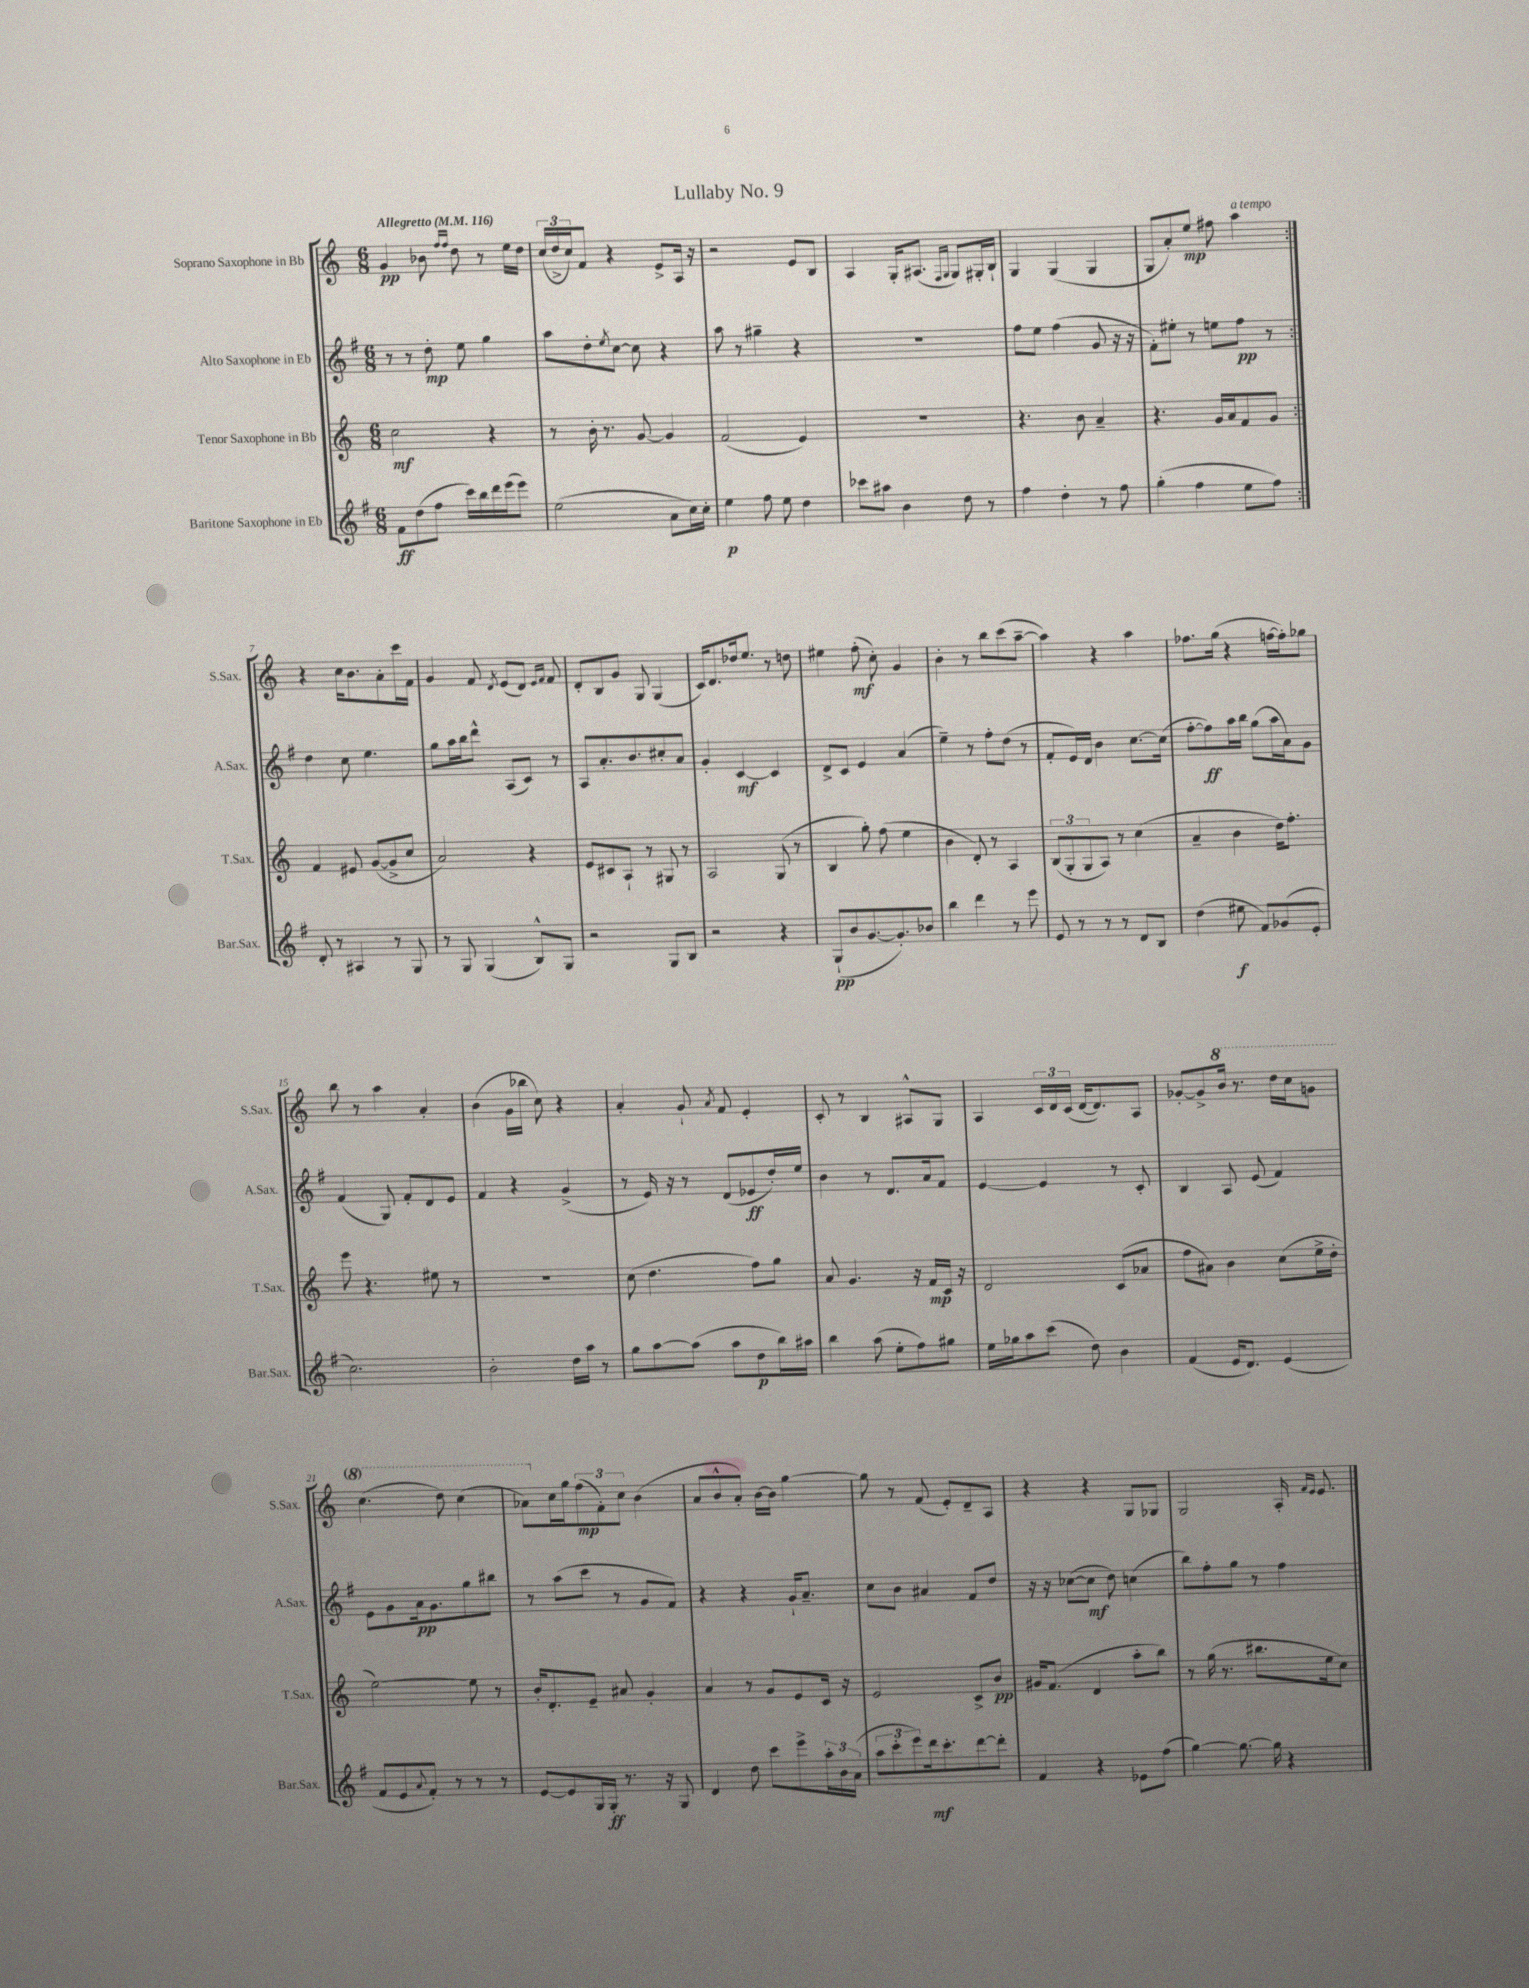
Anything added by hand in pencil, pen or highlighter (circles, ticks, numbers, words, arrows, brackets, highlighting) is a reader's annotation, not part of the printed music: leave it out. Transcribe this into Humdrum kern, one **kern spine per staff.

**kern	**dynam	**kern	**dynam	**kern	**dynam	**kern	**dynam
*part4	*part4	*part3	*part3	*part2	*part2	*part1	*part1
*staff4	*staff4	*staff3	*staff3	*staff2	*staff2	*staff1	*staff1
*I"Baritone Saxophone in Eb	*	*I"Tenor Saxophone in Bb	*	*I"Alto Saxophone in Eb	*	*I"Soprano Saxophone in Bb	*
*I'Bar.Sax.	*	*I'T.Sax.	*	*I'A.Sax.	*	*I'S.Sax.	*
*clefG2	*	*clefG2	*	*clefG2	*	*clefG2	*
*k[f#]	*	*k[]	*	*k[f#]	*	*k[]	*
*M6/8	*	*M6/8	*	*M6/8	*	*M6/8	*
*MM116	*	*MM116	*	*MM116	*	*MM116	*
=1	=1	=1	=1	=1	=1	=1	=1
!	!	!	!	!	!	!LO:TX:a:B:t=Allegretto	!
8f#\L	ff	2cc\	mf	8r	.	4g/	pp
(8dd\	.	.	.	8r	.	.	.
8ff#\J	.	.	.	8dd'\	mp	8b-X\	.
.	.	.	.	.	.	16qqff/LL	.
.	.	.	.	.	.	16qqff/JJ	.
16ccc\LL)	.	.	.	8ee\	.	8dd\	.
16bb\	.	.	.	.	.	.	.
16ddd\	.	4r	.	4gg\	.	8r	.
(16eee\J	.	.	.	.	.	.	.
8eee\J)	.	.	.	.	.	16ee\LL	.
.	.	.	.	.	.	16dd\JJ	.
=2	=2	=2	=2	=2	=2	=2	=2
(2ee\	.	8r	.	8aa\L	.	(24cc/LL	.
.	.	.	.	.	.	24dd^/	.
.	.	.	.	.	.	24cc/J)	.
.	.	16b'\	.	8dd'\	.	8f/J	.
.	.	8.r	.	.	.	.	.
.	.	.	.	8qee/	.	.	.
.	.	.	.	[8cc\J	.	4r	.
.	.	[8g/	.	8cc\]	.	.	.
8a\L	.	4g/]	.	4r	.	8e^/L	.
16cc\L)	.	.	.	.	.	16A/Jk	.
16cc'\JJ	.	.	.	.	.	16r	.
=3	=3	=3	=3	=3	=3	=3	=3
4ee\	p	(2f/	.	8aa\	.	2r	.
.	.	.	.	8r	.	.	.
8ff#\	.	.	.	4gg#X~\	.	.	.
8ee\	.	.	.	.	.	.	.
4dd\	.	4e/)	.	4r	.	8e/L	.
.	.	.	.	.	.	8B/J	.
=4	=4	=4	=4	=4	=4	=4	=4
8ccc-X\L	.	2.r	.	2.r	.	4A/	.
8aa#X\J	.	.	.	.	.	.	.
4b\	.	.	.	.	.	16G'/KL	.
.	.	.	.	.	.	(8.A#X/J	.
.	.	.	.	.	.	16qqF/LL	.
.	.	.	.	.	.	16qqG/JJ	.
8dd\	.	.	.	.	.	8G/L)	.
8r	.	.	.	.	.	16G#X'/L	.
.	.	.	.	.	.	16B`/JJ	.
=5	=5	=5	=5	=5	=5	=5	=5
4ff#\	.	4.r	.	8ff#\L	.	4G/	.
.	.	.	.	8ee\J	.	.	.
4dd'\	.	.	.	(4ff#\	.	(4G/	.
.	.	8b\	.	.	.	.	.
8r	.	4a~/	.	8g/	.	4G/	.
8ff#\	.	.	.	16r	.	.	.
.	.	.	.	16r	.	.	.
=6	=6	=6	=6	=6	=6	=6	=6
(4gg'\	.	4.r	.	8f#'\L)	.	8G/L	.
.	.	.	.	8ee#X'\J	.	8a'/)	.
4ff#\	.	.	.	8r	.	8ee/J	mp
.	.	16g/LL	.	8een\L	.	8ff#X\	.
.	.	16a/J	.	.	.	.	.
!	!	!	!	!	!	!LO:TX:a:i:t=a tempo	!
8ee\L	.	8f/	.	8ff#\J	pp	4aa\	.
8ff#\J)	.	8g/J	.	8r	.	.	.
!!LO:LB:g=z
=7:|!	=7:|!	=7:|!	=7:|!	=7:|!	=7:|!	=7:|!	=7:|!
8d'/	.	4f/	.	4dd\	.	4r	.
8r	.	.	.	.	.	.	.
4A#X/	.	8e#X/	.	8cc\	.	16cc\KL	.
.	.	.	.	.	.	8.b\	.
.	.	([8g/L	.	4.ee\	.	.	.
8r	.	8g^/]	.	.	.	8a'\	.
8G/	.	8cc/J	.	.	.	16ccc\L	.
.	.	.	.	.	.	16f\JJ	.
=8	=8	=8	=8	=8	=8	=8	=8
8r	.	2a/)	.	8gg\L	.	4g/	.
8G/	.	.	.	16aa\L	.	.	.
.	.	.	.	16bb\J	.	.	.
(4G/	.	.	.	8ddd^^\J	.	8f/	.
.	.	.	.	.	.	8qd/	.
.	.	.	.	(8A/L	.	(8e/L	.
8B^^/L)	.	4r	.	8c/J)	.	8d/J)	.
.	.	.	.	.	.	16qqe/LL	.
.	.	.	.	.	.	16qqf/JJ	.
8G/J	.	.	.	8r	.	8f/	.
=9	=9	=9	=9	=9	=9	=9	=9
2r	.	8e/L	.	8A/L	.	8d'/L	.
.	.	8c#X/	.	8.a'/	.	8B/	.
.	.	8A`/J	.	.	.	8g/J	.
.	.	.	.	8.b/	.	.	.
.	.	8r	.	.	.	8G/	.
8G/L	.	8G#X/	.	8cc#X'/	.	(4G/	.
8B/J	.	8r	.	8a/J	.	.	.
=10	=10	=10	=10	=10	=10	=10	=10
2r	.	2A/	.	4g'/	.	16c/KL)	.
.	.	.	.	.	.	8.d/	.
.	.	.	.	[4c/	mf	16dd-X/k	.
.	.	.	.	.	.	8.ee/J	.
4r	.	(8G/	.	4c/]	.	8r	.
.	.	8r	.	.	.	8ddn\	.
=11	=11	=11	=11	=11	=11	=11	=11
(8G`/L	pp	4B/	.	8d^/L	.	4ee#X\	.
8b/	.	.	.	8c/J	.	.	.
[8.g/	.	8gg'\)	.	4e/	.	(8ff'\	mf
.	.	(8ff\	.	.	.	8cc'\)	.
8.g'/])	.	.	.	.	.	.	.
.	.	4ee\	.	(4a/	.	4g/	.
8b-X/J	.	.	.	.	.	.	.
=12	=12	=12	=12	=12	=12	=12	=12
4bb\	.	4b\	.	4ee~\)	.	4b'\	.
4ddd\	.	8d'/)	.	8r	.	8r	.
.	.	8r	.	8ff#'\L	.	8bb\L	.
8r	.	4A/	.	(8dd\J	.	(8ccc\	.
8eee\	.	.	.	8r	.	[8aa~\J	.
=13	=13	=13	=13	=13	=13	=13	=13
8e/	.	(12B/L	.	8f#'/L	.	4aa\])	.
.	.	12G'/	.	.	.	.	.
8r	.	.	.	16e/L)	.	.	.
.	.	12G/	.	.	.	.	.
.	.	.	.	16d/JJ	.	.	.
8r	.	8A/J)	.	4b\	.	4r	.
8r	.	8r	.	.	.	.	.
8d/L	.	(4cc\	.	[8.cc\L	.	4aa\	.
8B/J	.	.	.	.	.	.	.
.	.	.	.	(16cc\Jk]	.	.	.
=14	=14	=14	=14	=14	=14	=14	=14
(4dd\	.	4a~/	.	[8ff#'\L	.	8.ff-X\L	.
.	.	.	.	8ff#\])	ff	.	.
.	.	.	.	.	.	(16gg\Jk	.
8ee#X\	f	4b\	.	16aa\L	.	4r	.
.	.	.	.	16bb\JJ	.	.	.
8f#/L)	.	.	.	(8gg\L	.	.	.
(8g-X/	.	16dd\KL)	.	16aa\L	.	[16ffn\LL	.
.	.	8.ff'\J	.	16a\J)	.	16ff'\J])	.
8e'/J	.	.	.	8g\J	.	8gg-X\J	.
!!LO:LB:g=z
=15	=15	=15	=15	=15	=15	=15	=15
2.cc\)	.	8eee\	.	(4f#/	.	8bb\	.
.	.	4.r	.	.	.	8r	.
.	.	.	.	8G/)	.	4aa\	.
.	.	.	.	8f#'/L	.	.	.
.	.	8ee#X\	.	8d/	.	4a'/	.
.	.	8r	.	8e/J	.	.	.
=16	=16	=16	=16	=16	=16	=16	=16
2b'\	.	2.r	.	4f#/	.	(4b\	.
.	.	.	.	4r	.	16g\LL	.
.	.	.	.	.	.	16bb-X\JJ	.
.	.	.	.	.	.	8cc\)	.
16dd\LL	.	.	.	(4g^/	.	4r	.
16aa\JJ	.	.	.	.	.	.	.
8r	.	.	.	.	.	.	.
=17	=17	=17	=17	=17	=17	=17	=17
8gg\L	.	(8cc\	.	8r	.	4a'/	.
[8aa\	.	4.dd\	.	16e/)	.	.	.
.	.	.	.	16r	.	.	.
(8aa\J]	.	.	.	8r	.	8g`/	.
.	.	.	.	.	.	8qa/	.
8aa\L	.	.	.	(8d/L	.	8f/	.
8dd\	p	8ff\L)	.	8e-X/	ff	4e'/	.
16bb\L)	.	8gg\J	.	16dd'/L)	.	.	.
16aa#X\JJ	.	.	.	16ee/JJ	.	.	.
=18	=18	=18	=18	=18	=18	=18	=18
4bb\	.	8a/	.	4b\	.	8c'/	.
.	.	4.g/	.	.	.	8r	.
(8aa\	.	.	.	8r	.	4B/	.
8ee'\L	.	.	.	8.d/L	.	.	.
8ff#\)	.	16r	.	.	.	8A#X^^/L	.
.	.	16f/LL	mp	16a/k	.	.	.
8gg#X\J	.	16c/JJ	.	8f#/J	.	8G/J	.
.	.	16r	.	.	.	.	.
=19	=19	=19	=19	=19	=19	=19	=19
16ee\LL	.	2d/	.	[4e/	.	4A/	.
16gg-X\J	.	.	.	.	.	.	.
8aa\	.	.	.	.	.	.	.
(8ccc\J	.	.	.	4e/]	.	24c/LL	.
.	.	.	.	.	.	24d/	.
.	.	.	.	.	.	(24c/JJ	.
8dd\)	.	.	.	.	.	[16d/KL	.
.	.	.	.	.	.	8.d/])	.
4b\	.	(8c/L	.	8r	.	.	.
.	.	8a-X/J	.	8c'/	.	8A/J	.
=20	=20	=20	=20	=20	=20	=20	=20
(4f#/	.	8ff\L	.	4B/	.	[8g-X'/L	.
.	.	8a#X\J)	.	.	.	8g-^/]	.
*	*	*	*	*	*	*8va	*
16e/KL	.	4b\	.	8A/	.	16bb/Jk	.
8.d/J)	.	.	.	.	.	8.r	.
.	.	.	.	(8e/	.	.	.
(4e/	.	(8cc\L	.	4f#/)	.	16ddd\LL	.
.	.	.	.	.	.	16ccc\J	.
.	.	16ee^\L	.	.	.	8ggn\J	.
.	.	16dd'\JJ	.	.	.	.	.
!!LO:LB:g=z
=21	=21	=21	=21	=21	=21	=21	=21
8f#/L	.	[2ee\)	.	8e\L	.	(4.ccc\	.
8e/	.	.	.	8g\	.	.	.
8qqa/	.	.	.	.	.	.	.
8f#'/J)	.	.	.	16a\k	pp	.	.
.	.	.	.	8.g\	.	.	.
8r	.	.	.	.	.	8ddd\)	.
8r	.	8ee\]	.	8gg\	.	(4ccc\	.
8r	.	8r	.	8bb#X\J	.	.	.
=22	=22	=22	=22	=22	=22	=22	=22
[8e/L	.	16b'/KL	.	8r	.	8aa-X\L)	.
.	.	8.d'/	.	.	.	.	.
*	*	*	*	*	*	*X8va	*
8e/]	.	.	.	(8aa\L	.	16cc\L	.
.	.	.	.	.	.	16gg\J	.
16G/L	.	8e~/J	.	8ccc\J	.	(12ff\	mp
16G'/JJ	ff	.	.	.	.	.	.
.	.	.	.	.	.	12f'\)	.
8.r	.	8a#X/	.	8r	.	.	.
.	.	.	.	.	.	12cc\J	.
.	.	4g'/	.	8g/L	.	(4b\	.
16r	.	.	.	.	.	.	.
8G/	.	.	.	8f#/J)	.	.	.
=23	=23	=23	=23	=23	=23	=23	=23
4d/	.	4a/	.	4r	.	8a/L	.
.	.	.	.	.	.	8b^^/	.
8dd\	.	8r	.	4r	.	8a'/J)	.
8ccc\L	.	8g/L	.	.	.	[16b\LL	.
.	.	.	.	.	.	16b\JJ]	.
8eee^\	.	8e/	.	16g`/KL	.	[4gg\	.
.	.	.	.	8.a~/J	.	.	.
24aa'\L	.	16c/Jk	.	.	.	.	.
24b\	.	.	.	.	.	.	.
.	.	16r	.	.	.	.	.
(24a\JJ	.	.	.	.	.	.	.
=24	=24	=24	=24	=24	=24	=24	=24
12aa\L	.	2e/	.	8cc\L	.	8gg\]	.
12ccc'\	.	.	.	.	.	.	.
.	.	.	.	8b\J	.	8r	.
12eee\)	.	.	.	.	.	.	.
16ddd\k	mf	.	.	4a#X/	.	(8f/	.
8.ccc'\	.	.	.	.	.	.	.
.	.	.	.	.	.	8e'/L)	.
[8ddd\	.	8c^/L	.	8f#/L	.	8d~/	.
8ddd'\J]	.	8b/J	pp	8dd/J	.	8A/J	.
=25	=25	=25	=25	=25	=25	=25	=25
4f#/	.	16g#X/KL	.	16r	.	4r	.
.	.	(8.f/J	.	16r	.	.	.
.	.	.	.	([8cc-X\L	.	.	.
4r	.	4d/	.	8cc-\J]	mf	4r	.
.	.	.	.	8dd\)	.	.	.
8e-X\L	.	8aa'\L	.	(4ccn\	.	8G/L	.
(8ff#\J	.	8bb\J)	.	.	.	8G-X/J	.
=26	=26	=26	=26	=26	=26	=26	=26
[4gg\)	.	8r	.	8bb\L)	.	2G/	.
.	.	(16gg\	.	8ff#'\	.	.	.
.	.	8.r	.	.	.	.	.
8.gg\_	.	.	.	8gg\J	.	.	.
.	.	8.bb#X\L	.	8r	.	.	.
16gg\]	.	.	.	.	.	.	.
4r	.	.	.	4ff#\	.	16A'/	.
.	.	.	.	.	.	16qqf/LL	.
.	.	.	.	.	.	16qqe/JJ	.
.	.	16ee\k	.	.	.	8.e/	.
.	.	8cc\J)	.	.	.	.	.
==	==	==	==	==	==	==	==
*-	*-	*-	*-	*-	*-	*-	*-
